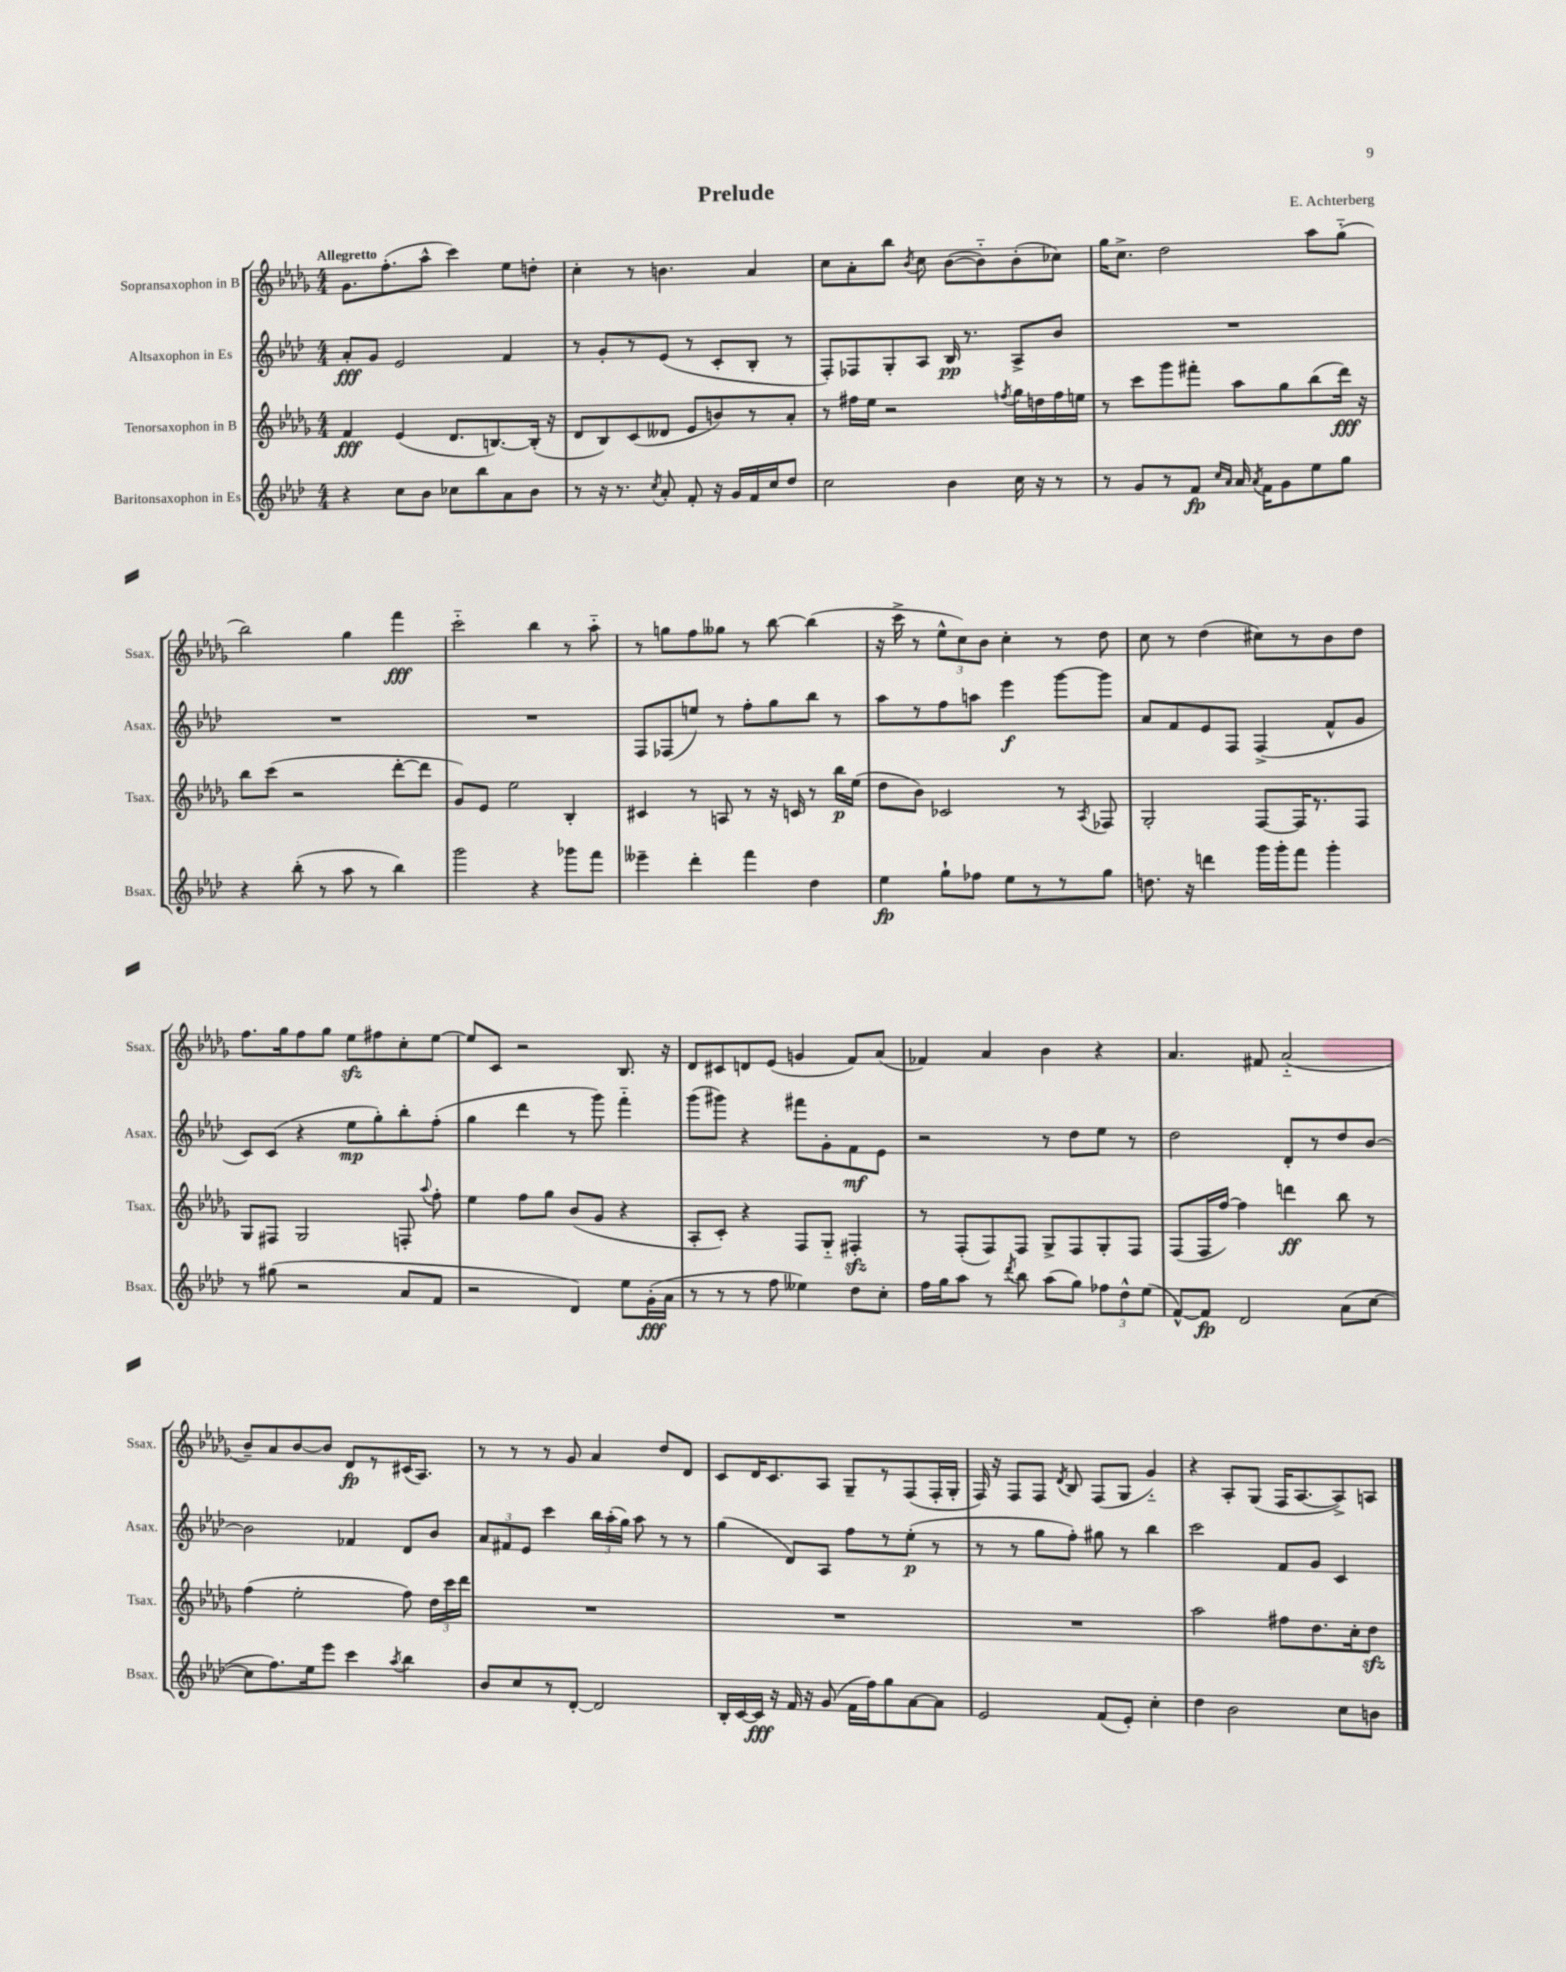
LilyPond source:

\header { title = "Prelude" composer = "E. Achterberg" }
<<
\new StaffGroup <<
\new Staff = "s0" \with { instrumentName = "Sopransaxophon in B" shortInstrumentName = "Ssax." } {
    \clef treble \key des \major \numericTimeSignature \time 4/4 \tempo "Allegretto"
    \autoBeamOff ges'8.[ f''8.-.( aes''8]-^ c'''4) ees''8[ d''8]-. |
    c''4-. r8 b'4. aes'4 |
    c''8[ aes'8-. bes''8] \acciaccatura { bes'8 } c''8 bes'8[~( bes'8-_) bes'8-.( ces''8]) |
    ges''16[ c''8.]-> des''2 aes''8[ ges''8]-_( |
    bes''2) ges''4 f'''4\fff |
    c'''2-_ bes''4 r8 aes''8-_ |
    r8 g''8[ f''8 geses''8] r8 bes''8~ bes''4( |
    r16 c'''16-> r8 \tuplet 3/2 { ees''8[-^ c''8) bes'8] } c''4-. r8 des''8 |
    c''8 r8 des''4( cis''8[) r8 bes'8 des''8] |
    f''8.[ ges''16 f''8 ges''8] ees''8[\sfz fis''8 c''8-. ees''8]~ |
    ees''8[ c'8] r2 bes8. r16 |
    des'8[ cis'8 d'8 ees'8]( g'4 f'8[) aes'8]( |
    fes'4) aes'4 bes'4 r4 |
    aes'4. fis'8 aes'2-_( |
    bes'8[--) aes'8 bes'8~ bes'8] des'8[\fp r8 cis'16( aes8.]) |
    r8 r8 r8 ges'8 aes'4 des''8[ des'8] |
    c'8[ des'16 c'8. aes8] ges8[-- r8 f8( f16-. ges16]-. |
    f16) r16 f8[ f8] \acciaccatura { des'8 } bes8 f8[( ges8] ges'4-_) |
    r4 aes8[-. ges8]( f16[ aes8.~ aes8->) a8] \bar "|." |
}
\new Staff = "s1" \with { instrumentName = "Altsaxophon in Es" shortInstrumentName = "Asax." } {
    \clef treble \key aes \major \numericTimeSignature \time 4/4
    \autoBeamOff aes'8[-.\fff g'8] ees'2 f'4 |
    r8 g'8[-. r8 ees'8]( r8 c'8[-. bes8]-. r8 |
    f8[-.) fes8 g8-. aes8] bes16\pp r8. aes8[-> bes'8] |
    R1 |
    R1 |
    R1 |
    f8[ fes8( e''8]) r8 f''8[-. g''8 bes''8] r8 |
    aes''8[ r8 f''8 a''8] ees'''4\f g'''8[~ g'''8] |
    aes'8[ f'8 ees'8 f8] f4->( f'8[-^ g'8] |
    c'8[) c'8]( r4 ees''8[\mp g''8-.) bes''8-. f''8]-.( |
    g''4 des'''4 r8 g'''8) f'''4-_ |
    g'''8[( gis'''8]) r4 fis'''8[ g'8-. f'8\mf ees'8] |
    r2 r8 des''8[ ees''8] r8 |
    des''2 des'8[-. r8 des''8 bes'8]~ |
    bes'2 fes'4 des'8[ bes'8] |
    \tuplet 3/2 { aes'8[ fis'8 ees'8] } c'''4 \tuplet 3/2 { bes''16[ aes''16-.( g''16]) } aes''8 r8 r8 |
    g''4( des'8[) aes8] f''8[ r8 ees''8]-.\p( r8 |
    r8 r8 g''8[ f''8]-.) gis''8 r8 bes''4 |
    c'''2 f'8[ g'8] c'4 \bar "|." |
}
\new Staff = "s2" \with { instrumentName = "Tenorsaxophon in B" shortInstrumentName = "Tsax." } {
    \clef treble \key des \major \numericTimeSignature \time 4/4
    \autoBeamOff f'4\fff ees'4( des'8.[ b8.~) b16]-.( r16 |
    des'8[ bes8) c'8( deses'8] ees'8[ b'8) r8 aes'8]-. |
    r8 fis''16[ ees''16] r2 \acciaccatura { f''8 } ges''16[ d''16 f''16 e''16] |
    r8 c'''8[ ges'''8 fis'''8]-. aes''8[ ges''8 bes''8( des'''16]\fff) r16 |
    bes''8[ c'''8]( r2 des'''8[~-. des'''8] |
    ges'8[) ees'8] ees''2 bes4-. |
    cis'4 r8 a8 r8 r16 c'16 r8 bes''16[\p ees''16]( |
    des''8[ bes'8]) ces'2 r8 \acciaccatura { aes8 } fes8 |
    ges2-. f8[~ f16 r8. f8] |
    ges8[ fis8] ges2 f8-. \appoggiatura { aes''8 } f''8-. |
    ees''4 f''8[ ges''8] bes'8[( ges'8] r4 |
    aes8[-. c'8]-.) r4 f8[ ges8]-_ fis4-.\sfz |
    r8 f8[-.( f8) f8] ges8[-> f8 ges8-. f8] |
    f8[( f16 f''16]~) f''4 d'''4\ff bes''8 r8 |
    f''4( ees''2-. f''8) \tuplet 3/2 { des''16[ c'''16 des'''16] } |
    R1 |
    R1 |
    R1 |
    aes''2 fis''8[ des''8. c''16-. des''8]\sfz \bar "|." |
}
\new Staff = "s3" \with { instrumentName = "Baritonsaxophon in Es" shortInstrumentName = "Bsax." } {
    \clef treble \key aes \major \numericTimeSignature \time 4/4
    \autoBeamOff r4 c''8[ bes'8] ces''8[ bes''8 aes'8 bes'8] |
    r8 r16 r8. \acciaccatura { c''8 } aes'8-. f'8-. r16 g'16[ f'16 c''16 des''8] |
    c''2 bes'4 c''16 r16 r8 |
    r8 g'8[ r8 f'8]\fp \grace { c''16[ aes'16] } aes'16 \acciaccatura { aes'8 } f'16[ g'8 ees''8 g''8] |
    r4 bes''8-.( r8 aes''8 r8 bes''4) |
    g'''2 r4 ges'''8[ f'''8] |
    eeses'''4-- des'''4-. f'''4 des''4 |
    ees''4\fp g''8[-! fes''8] ees''8[ r8 r8 g''8] |
    d''8. r16 d'''4 g'''16[ g'''16-. f'''8] g'''4-. |
    r8 gis''8( r2 aes'8[ f'8] |
    r2 des'4) ees''8[ g'16-.\fff( aes'16] |
    r8 r8 r8 f''8 eeses''4) des''8[ c''8]-. |
    f''16[ g''16 aes''8] r8 \acciaccatura { des'''8 } bes''8 aes''8[( g''8]) \tuplet 3/2 { fes''8[ des''8-^ ees''8]( } |
    f'8[~-^) f'8]\fp des'2 aes'8[( c''8]~ |
    c''8[ f''8.) ees''16 ees'''8] c'''4 \acciaccatura { aes''8 } bes''4 |
    bes'8[ c''8 r8 des'8]~-. des'2 |
    bes16[-. c'16~ c'16]\fff r16 f'16 r16 g'8( f'16[ f''16) g''8 aes'8~ aes'8] |
    ees'2 f'8[( ees'8]-.) c''4-. |
    des''4 bes'2 c''8[ b'8] \bar "|." |
}
>>
>>
\layout { \context { \Score \remove "Bar_number_engraver" } }
